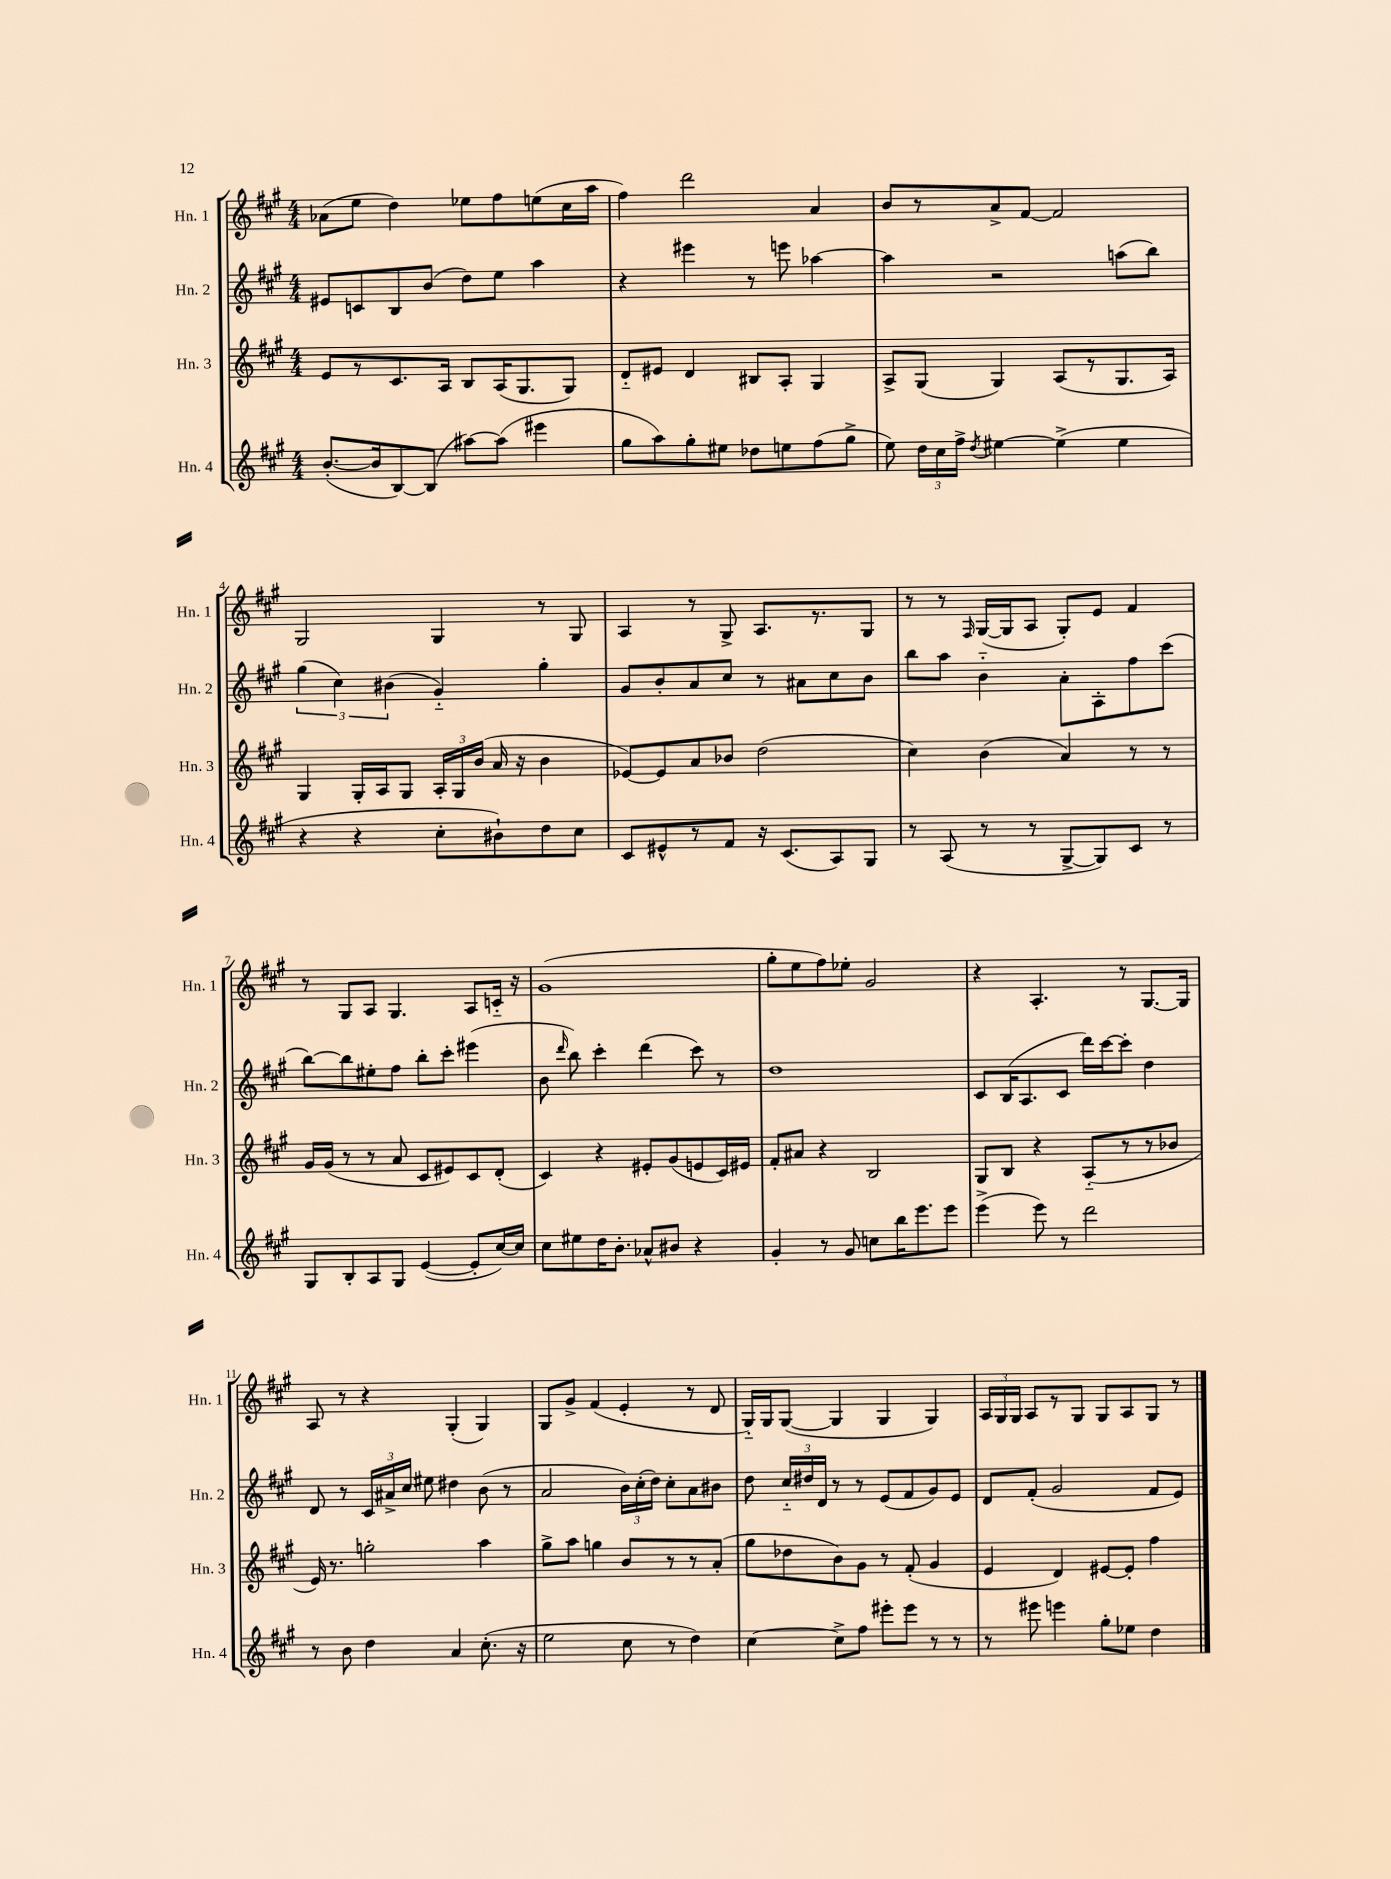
<<
\new StaffGroup <<
\new Staff = "s0" \with { instrumentName = "Hn. 1" shortInstrumentName = "Hn. 1" } {
    \clef treble \key a \major \numericTimeSignature \time 4/4
    \autoBeamOff aes'8[( e''8] d''4) ees''8[ fis''8 e''8( cis''16 a''16] |
    fis''4) d'''2 a'4 |
    b'8[ r8 a'8-> fis'8]~ fis'2 |
    gis2 gis4 r8 gis8 |
    a4 r8 gis8-> a8.[ r8. gis8] |
    r8 r8 \grace { fis16 } gis16[~( gis16 a8] gis8[-.) e'8] fis'4 |
    r8 gis8[ a8] gis4. a8[ c'16]-_ r16 |
    gis'1( |
    gis''8[-. e''8 fis''8) ees''8]-. gis'2 |
    r4 a4.-. r8 gis8.[~ gis16] |
    a8 r8 r4 gis4-.( gis4) |
    gis8[ gis'8]-> fis'4( e'4-. r8 d'8 |
    gis16[-_) gis16 gis8]~( gis4 gis4 gis4) |
    \tuplet 3/2 { a16[ gis16 gis16] } a8[ r8 gis8] gis8[ a8 gis8] r8 \bar "|." |
}
\new Staff = "s1" \with { instrumentName = "Hn. 2" shortInstrumentName = "Hn. 2" } {
    \clef treble \key a \major \numericTimeSignature \time 4/4
    \autoBeamOff eis'8[ c'8 b8 b'8]( d''8[) e''8] a''4 |
    r4 eis'''4 r8 e'''8 aes''4~ |
    aes''4 r2 a''8[( b''8]) |
    \tuplet 3/2 { gis''4( cis''4) bis'4( } gis'4-_) gis''4-. |
    gis'8[ b'8-. a'8 cis''8] r8 ais'8[ cis''8 b'8] |
    b''8[ a''8] b'4-_ a'8[-. a8-. fis''8 cis'''8]( |
    b''8[~) b''8 eis''8-. fis''8] b''8[-. cis'''8]-. eis'''4( |
    b'8 \grace { d'''16 } b''8) cis'''4-. d'''4( cis'''8) r8 |
    d''1 |
    cis'8[ b16( a8. cis'8] d'''16[) cis'''16~ cis'''8]-. d''4 |
    d'8 r8 \tuplet 3/2 { cis'16[ ais'16-> cis''16] } eis''8 dis''4 b'8( r8 |
    a'2 \tuplet 3/2 { b'16[) cis''16-.( d''16]) } cis''8[-. a'8 bis'8] |
    d''8 \tuplet 3/2 { cis''16[-_ dis''16 d'16] } r8 r8 e'8[( fis'8 gis'8) e'8] |
    d'8[ fis'8]-.( gis'2 fis'8[ e'8]) \bar "|." |
}
\new Staff = "s2" \with { instrumentName = "Hn. 3" shortInstrumentName = "Hn. 3" } {
    \clef treble \key a \major \numericTimeSignature \time 4/4
    \autoBeamOff e'8[ r8 cis'8. a16] b8[ a16( gis8. gis8]) |
    d'8[-_ eis'8] d'4 bis8[ a8]-. gis4 |
    a8[-> gis8]( gis4) a8[( r8 gis8. a16]) |
    gis4 gis16[-. a16 gis8] \tuplet 3/2 { a16[-. gis16 b'16]( } a'16 r16 b'4 |
    ees'8[~) ees'8 a'8 bes'8] d''2( |
    cis''4) b'4( a'4) r8 r8 |
    gis'16[ gis'16]( r8 r8 a'8 cis'8[ eis'8) cis'8 d'8]-.( |
    cis'4) r4 eis'8[-. gis'8( e'8 cis'16) eis'16] |
    fis'8[-. ais'8] r4 b2 |
    gis8[ b8] r4 a8[-_( r8 r8 bes'8] |
    e'16) r8. g''2-. a''4 |
    gis''8[-> a''8] g''4 b'8[ r8 r8 a'8]-.( |
    gis''8[ des''8 b'8) gis'8] r8 fis'8-.( gis'4 |
    e'4 d'4) eis'8[~ eis'8]-. fis''4 \bar "|." |
}
\new Staff = "s3" \with { instrumentName = "Hn. 4" shortInstrumentName = "Hn. 4" } {
    \clef treble \key a \major \numericTimeSignature \time 4/4
    \autoBeamOff b'8.[~-.( b'16 b8~) b8]( ais''8[~) ais''8]( eis'''4 |
    gis''8[ a''8) gis''8-. eis''8] des''8[ e''8 fis''8( gis''8]-> |
    e''8) \tuplet 3/2 { d''16[ cis''16 fis''16]-> } \acciaccatura { d''8 } eis''4~ eis''4->( eis''4 |
    r4 r4 cis''8[-. bis'8-!) d''8 cis''8] |
    cis'8[ eis'8-^ r8 fis'8] r16 cis'8.[( a8) gis8] |
    r8 a8( r8 r8 gis8[~-> gis8) cis'8] r8 |
    gis8[ b8-. a8 gis8] e'4~( e'8[-. cis''16~) cis''16] |
    cis''8[ eis''8 d''16 b'8.]-. aes'8[-^ bis'8] r4 |
    gis'4-. r8 gis'8 c''8[ b''16 e'''8. e'''8] |
    e'''4->( e'''8) r8 d'''2 |
    r8 b'8 d''4 a'4 cis''8.-.( r16 |
    e''2 cis''8 r8 d''4) |
    cis''4~ cis''8[-> fis''8] eis'''8[-. eis'''8] r8 r8 |
    r8 eis'''8 e'''4 gis''8[-. ees''8] d''4 \bar "|." |
}
>>
>>
